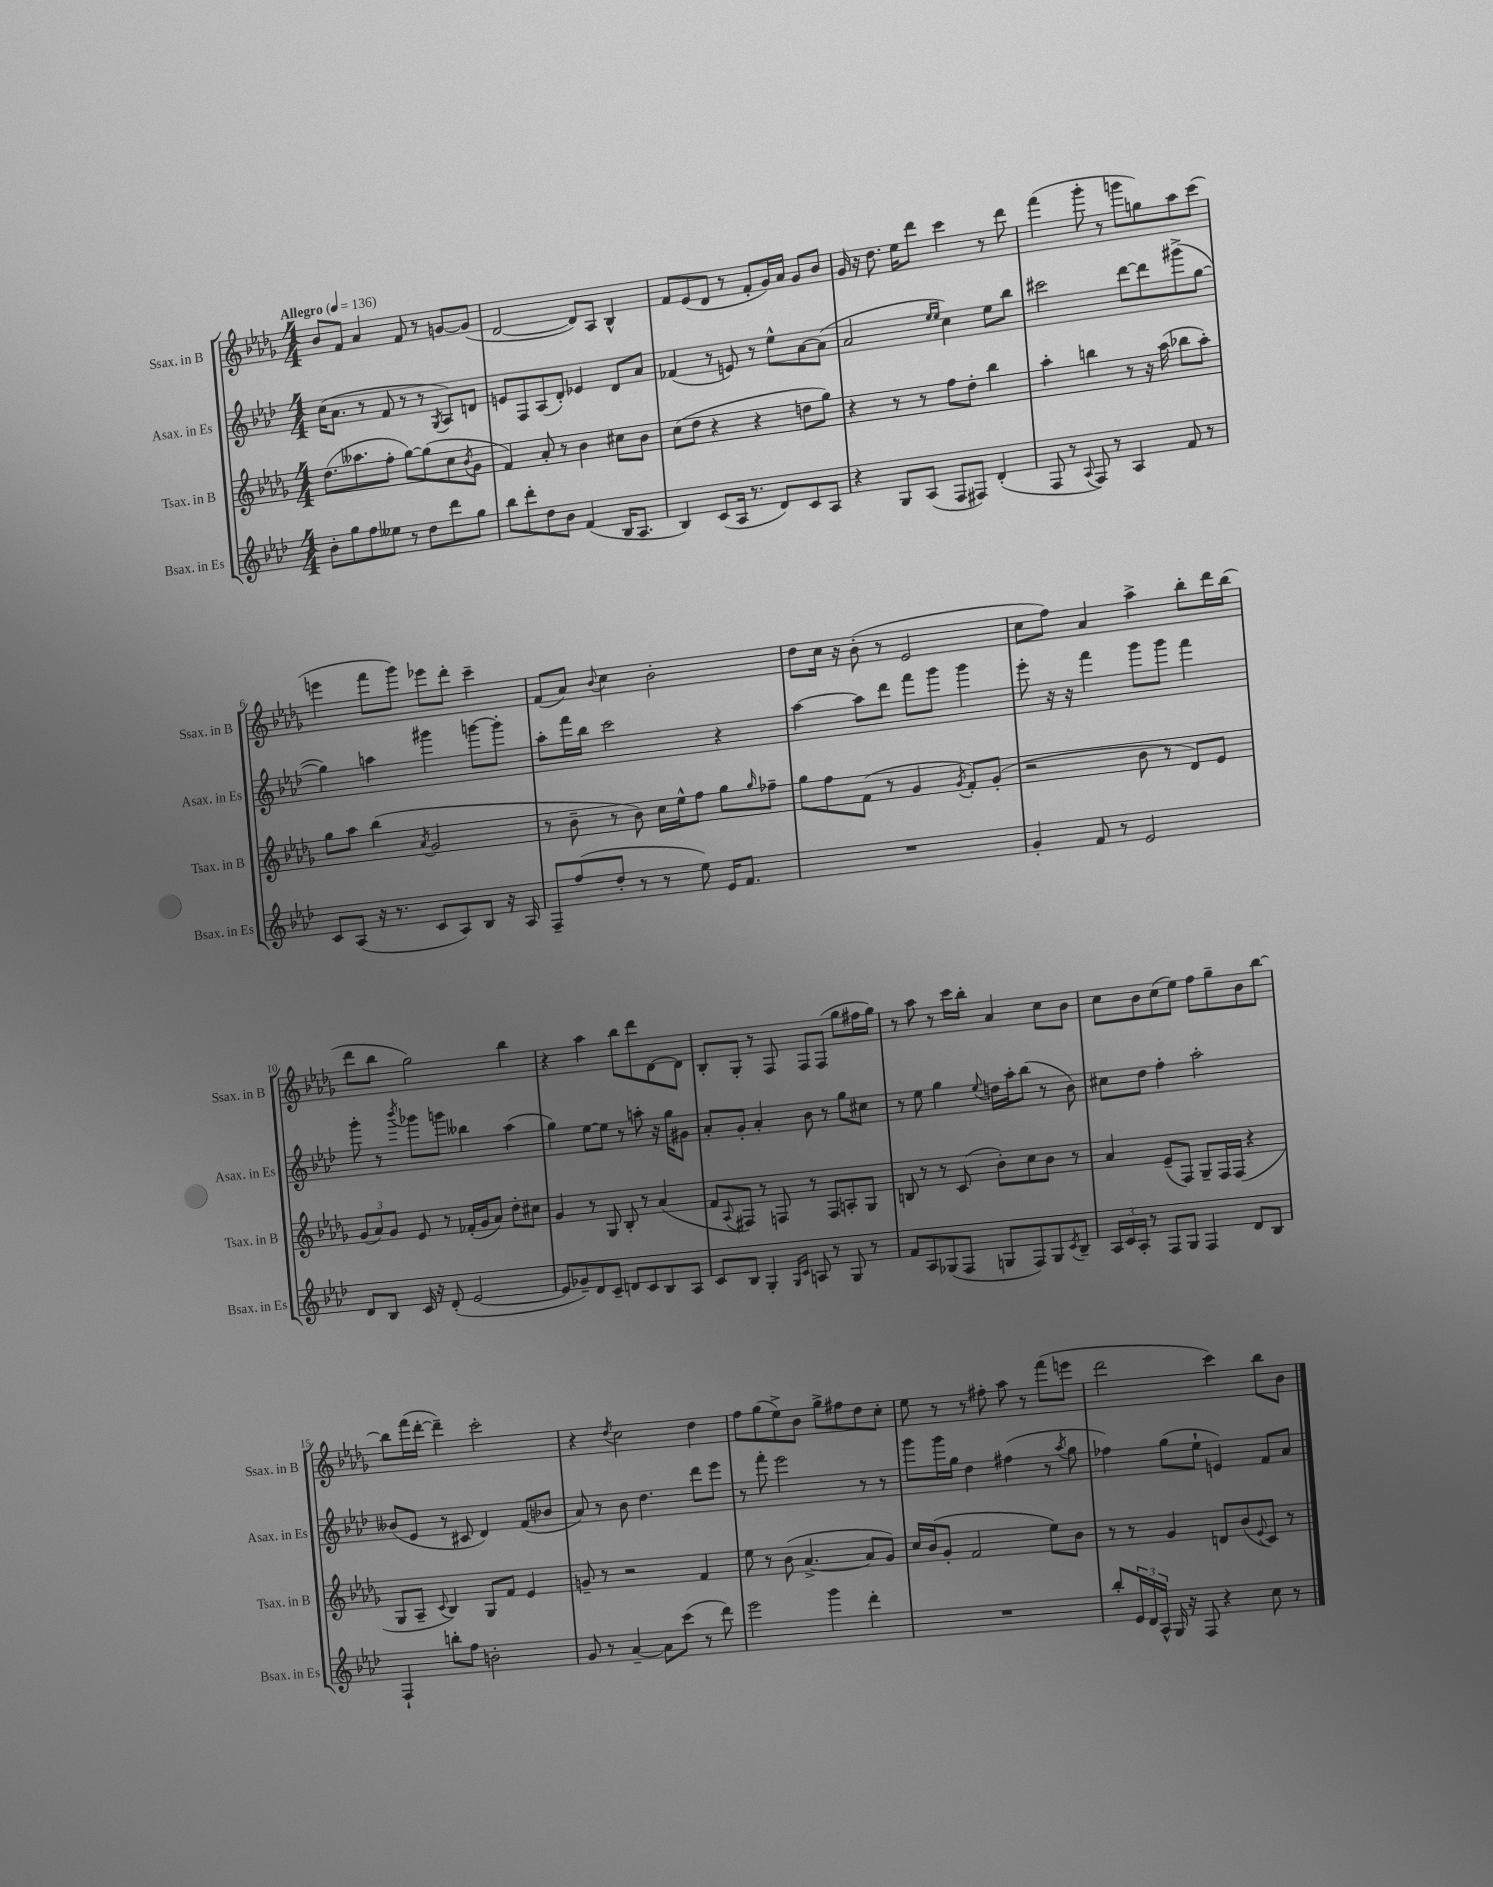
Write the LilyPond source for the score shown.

<<
\new StaffGroup <<
\new Staff = "s0" \with { instrumentName = "Ssax. in B" shortInstrumentName = "Ssax. in B" } {
    \clef treble \key des \major \numericTimeSignature \time 4/4 \tempo "Allegro" 4 = 136
    bes'8 f'8 aes'4 f'8 r8 g'8~ g'8( |
    des'2~ des'8) aes8 bes4-^ |
    f'8 ees'8( des'8 r8 f'8-. ges'16) aes'16 ges'8 bes'8 |
    ges'16 r16 des''8. ees''16 des'''8 c'''4 r8 des'''8 |
    f'''4( ges'''8-. r8 g'''8 g''8) aes''8 c'''8( |
    e'''4 f'''8 ges'''8) ees'''8 des'''8-. c'''4-- |
    f'8( aes'8) \appoggiatura { bes'8 } c''4 bes'2-. |
    des''8 c''16 r16 bes'8-.( r8 ees'2 |
    c''8 f''8) aes'4 aes''4-> bes''8-. des'''16 bes''16( |
    des'''8 bes''8 ges''2) bes''4 |
    r4 aes''4 bes''8 des'''8 des'8~ des'8 |
    bes8-. ges8-. r8 f8 f8 f8( ges''8 fis''16 ges''16) |
    r8 aes''8 r8 c'''16 bes''16-. aes'4 c''8 bes'8 |
    c''8 bes'8 c''8( ees''8) f''8 ges''8-- bes'8 bes''8~ |
    bes''8 f'''16( des'''16~-. des'''4--) c'''2-. |
    r4 \acciaccatura { des''8 } c''2 des''4 |
    f''8 ges''8( ees''8->) bes'8 ges''8-> fis''8 des''8 c''8-. |
    ees''8 r8 r8 fis''8-. aes''8 r8 f'''8( e'''8 |
    des'''2 c'''4) bes''8 bes'8 \bar "|." |
}
\new Staff = "s1" \with { instrumentName = "Asax. in Es" shortInstrumentName = "Asax. in Es" } {
    \clef treble \key aes \major \numericTimeSignature \time 4/4
    c''16( aes'8. r8 f'8 r8 r8 \acciaccatura { g8 } aes8) d'8 |
    e'8 f8 aes8( des'8-.) ees'4 des'8 aes'8 |
    fes'4( r8 e'8) r8 ees''8-^ aes'8~ aes'8( |
    aes'2 \grace { ees''16 ees''16 } c''4) ees''8 bes''8 |
    cis'''2 des'''8~ des'''8 gis'''8->( g''8~ |
    g''4) a''4 gis'''4 g'''8~ g'''8-. |
    aes''8-. f'''16 bes''16 c'''2 r4 |
    aes''4~ aes''8 des'''8 f'''8 g'''8 g'''4 |
    ees'''8-. r16 r16 f'''4 g'''8 g'''8 f'''4 |
    g'''8-. r8 \acciaccatura { bes'''8 } ges'''8 g'''8 beses''4 aes''4( |
    g''4) ees''8~ ees''8 r8 a''8-. r16 g''16 gis'8 |
    aes'8-. g'8-. aes'4-. bes'8 r8 g''8 cis''8 |
    r8 ees''8 g''4 \appoggiatura { ees''8 } d''16 aes''16-. bes''8( r8 bes'8) |
    cis''8 des''8 f''4-. aes''2-. |
    beses'8( ees'8 r8 cis'8 des'4) f'8( bes'8 |
    aes'8) r8 bes'8 des''4. des'''8 ees'''8 |
    r8 f'''8-. ees'''2 r8 r8 |
    g'''8 g'''16 g''16 des''4 fis''4( r8 \acciaccatura { aes''8 } g''8 |
    fes''4) g''8( ees''8-! e'4) f'8 aes'8 \bar "|." |
}
\new Staff = "s2" \with { instrumentName = "Tsax. in B" shortInstrumentName = "Tsax. in B" } {
    \clef treble \key des \major \numericTimeSignature \time 4/4
    des''8.( aeses''8. f''8-. ges''8~) ges''8( c''8 \acciaccatura { bes'8 } ges'8 |
    f'4) aes'8-. r8 bes'4 cis''8 bes'8 |
    c''8( des''8 r4 r4 d''8 ges''8) |
    r4 r8 r8 f''8 des''8-. bes''4 |
    aes''4-. b''4 r8 r16 aes''16( bes''8 aes''8-.) |
    ges''8 aes''8 bes''4( \acciaccatura { aes'8 } ges'2 |
    r8 bes'8-- r8 bes'8) c''16 ees''16-^ f''8 ges''8 \grace { ges''16 } fes''8-- |
    ges''8 f''8 f'8( r8 ges'4 \acciaccatura { ges'8 } f'8-.) ges'8-.( |
    r2 bes'8 r8 des'8) ees'8 |
    \tuplet 3/2 { ges'8( aes'8) ges'8 } ees'8 r8 fes'16-.( ges'16 aes'8) des''8-. cis''8 |
    ges'4 r8 ges8 bes8-. r8 aes'4( |
    f'8 \appoggiatura { aes8 } fis8) r8 f8 r8 f8 a8-. ges8 |
    b8 r8 r8 c'8( bes'8-.) c''8 bes'8 r8 |
    aes'4 ees'8--( f8) ges8-- f16 f16( r4 |
    ges8 aes8-- \appoggiatura { c'8 } bes4) ges8 f'8 ees'4 |
    g'8-- r8 r2 f'4 |
    ees''8 r8 bes'8( aes'4.~-> aes'8 ges'8) |
    c''16 bes'16( ges'8-. f'2 ees''8) bes'8 |
    r8 r8 ges'4 d'8 bes'8( \appoggiatura { ees'8 } c'8) r8 \bar "|." |
}
\new Staff = "s3" \with { instrumentName = "Bsax. in Es" shortInstrumentName = "Bsax. in Es" } {
    \clef treble \key aes \major \numericTimeSignature \time 4/4
    bes'8-. g''8 f''8 eeses''8 r8 des''8 des'''8 g''8 |
    bes''8 des'''8-. des''8 bes'8 f'4( bes16 aes8. |
    bes4) c'8( aes16 r8. des'8) c'8 aes8 |
    r4 g8 aes8( f8 fis8) des'4-.( |
    f8 r8 \appoggiatura { aes8 } f8) r8 aes4 f'8 r8 |
    c'8 aes8( r16 r8. c'8 aes8) bes8 r16 aes16 |
    f8-- f''8( des''8-. r8 r8 ees''8) ees'16 f'8. |
    R1 |
    g'4-. f'8 r8 ees'2 |
    des'8 bes8 c'16 r16 des'8-.( ees'2~ |
    ees'8 ges'8--) des'8 c'8-- d'8 c'8 bes8 aes8 |
    c'8 bes8 g4-. \grace { g16 c'16 } a8 r8 g8 r8 |
    f'8 aes8 ges8( f8 g8 f8) g8 \acciaccatura { c'8 } bes8-- |
    \tuplet 3/2 { aes16 c'16 aes16-. } r8 f8 g8 f4 des'8 bes8 |
    f4-! b''8-. f''8 b'2-. |
    g'8 r8 aes'4~-- aes'8 c'''8( r8 des'''8) |
    ees'''2 g'''4 des'''4-. |
    R1 |
    bes''8-. \tuplet 3/2 { ees'16 des'16 aes16-^ } g16 r16 f8 r4 c''8 r8 \bar "|." |
}
>>
>>
